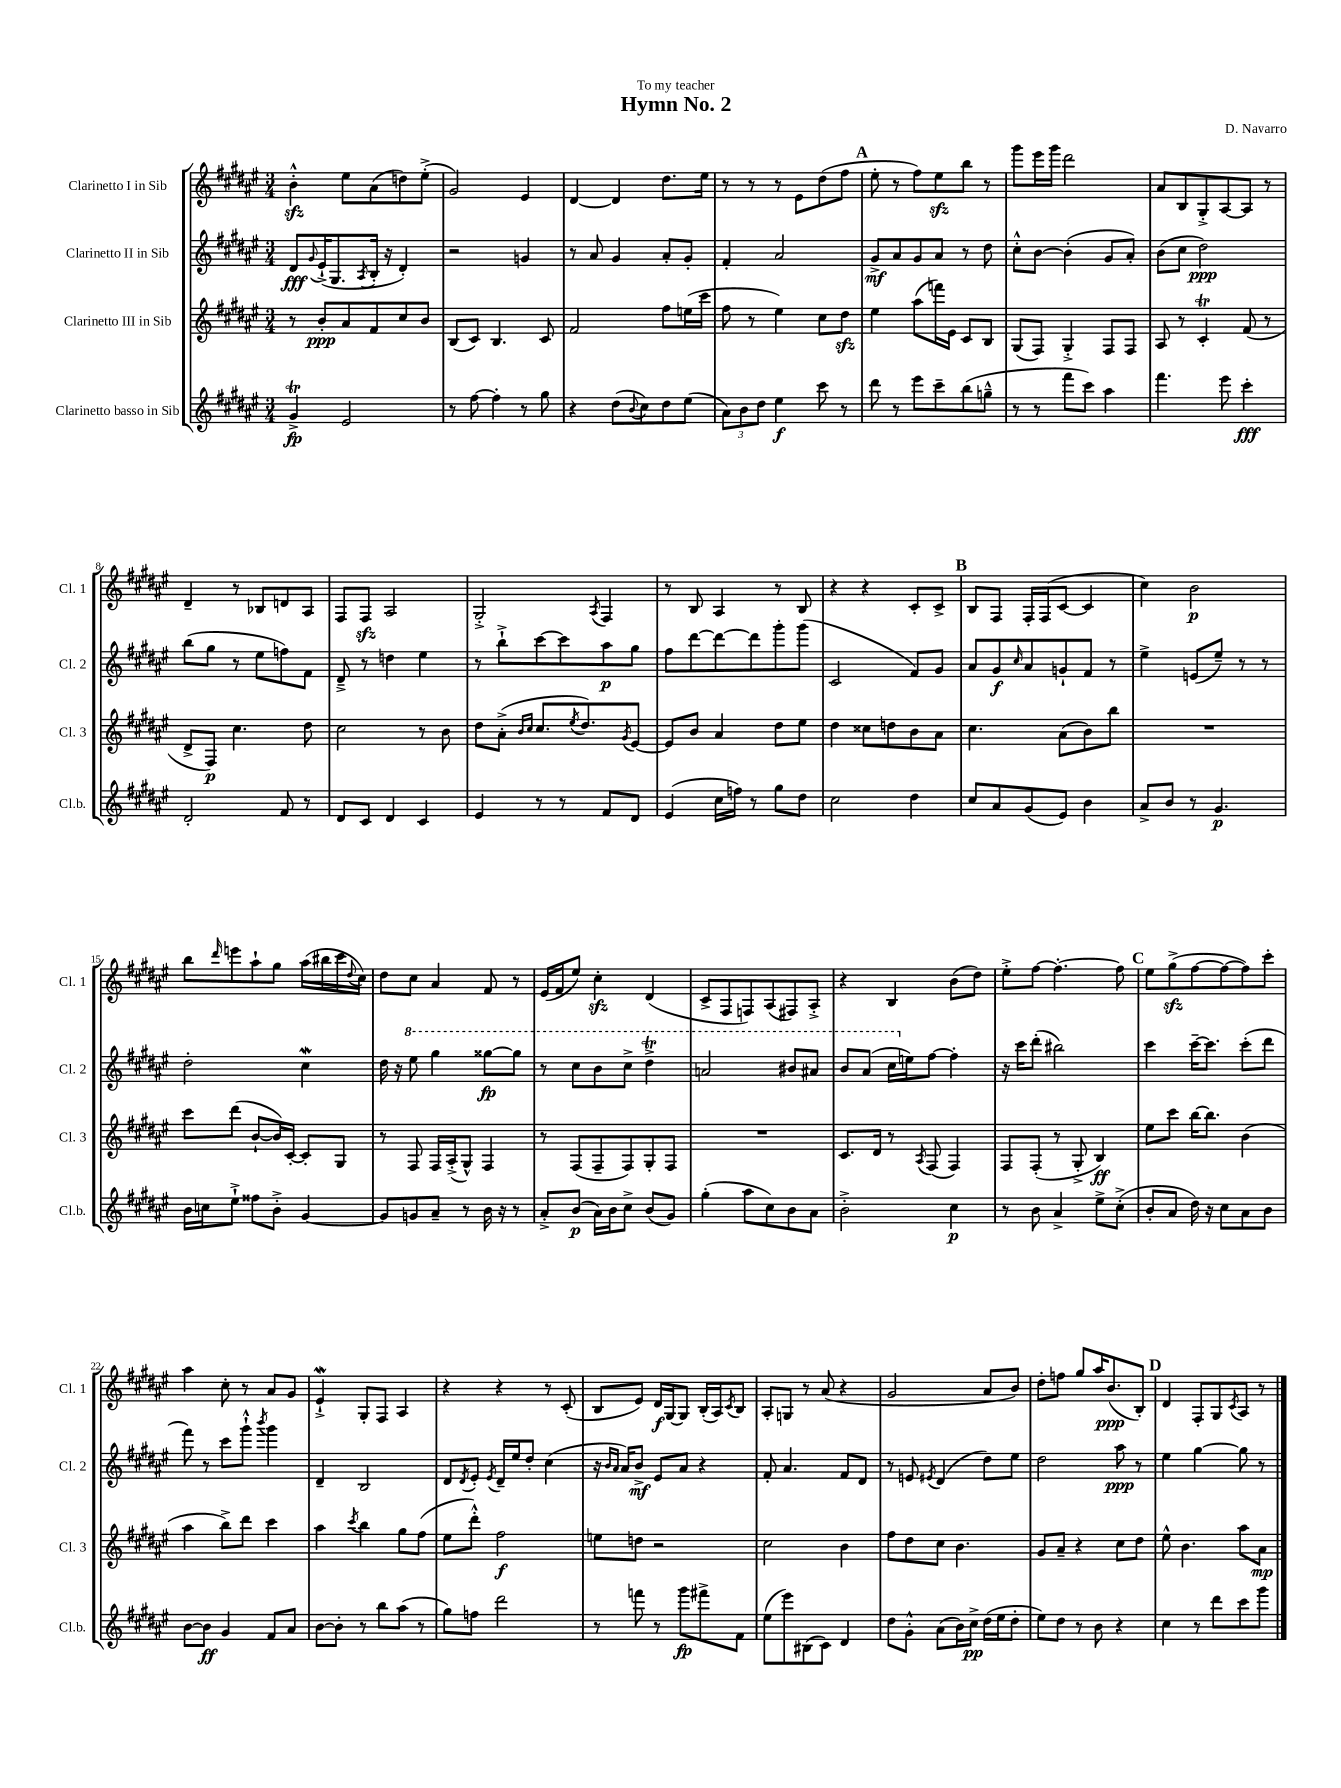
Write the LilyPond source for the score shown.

\header { title = "Hymn No. 2" composer = "D. Navarro" dedication = "To my teacher" }
<<
\new StaffGroup <<
\new Staff = "s0" \with { instrumentName = "Clarinetto I in Sib" shortInstrumentName = "Cl. 1" } {
    \clef treble \key fis \major \numericTimeSignature \time 3/4
    b'4-.-^\sfz eis''8 ais'8( d''8) eis''8-.->( |
    gis'2) eis'4 |
    dis'4~ dis'4 dis''8. eis''16 |
    r8 r8 r8 eis'8 dis''8( fis''8 |
    \mark \markup { \bold "A" } eis''8-. r8 fis''8) eis''8\sfz b''8 r8 |
    gis'''8 eis'''16 gis'''16 dis'''2 |
    ais'8 b8 gis8-.-> ais8~ ais8 r8 |
    dis'4-- r8 bes8 d'8 ais8 |
    fis8 fis8\sfz ais2 |
    gis2-.-> \acciaccatura { ais8 } fis4 |
    r8 b8 ais4 r8 b8 |
    r4 r4 cis'8-. cis'8-> |
    \mark \markup { \bold "B" } b8 fis8 fis16-. fis16( cis'8~ cis'4 |
    cis''4) b'2\p |
    b''8 \grace { dis'''16 } e'''8 ais''8-! gis''8 ais''16( bis''16 cis'''16 \appoggiatura { dis''8 } cis''16) |
    dis''8 cis''8 ais'4 fis'8 r8 |
    eis'16( fis'16 eis''8) cis''4-.\sfz dis'4( |
    cis'8-> fis8 f8) ais8( fis8) ais8-.-> |
    r4 b4 b'8( dis''8) |
    eis''8-.-> fis''8~ fis''4.~-. fis''8 |
    \mark \markup { \bold "C" } eis''8 gis''8->\sfz( fis''8~ fis''8~ fis''8) cis'''8-. |
    ais''4 cis''8-. r8 ais'8 gis'8 |
    eis'4-!->\mordent gis8-. fis8 ais4 |
    r4 r4 r8 cis'8-.( |
    b8 eis'8) dis'16\f gis16~ gis8 b16-.( ais16) \acciaccatura { cis'8 } b8 |
    ais8-. g8 r8 ais'8( r4 |
    gis'2 ais'8 b'8) |
    dis''8-. f''8 gis''8 ais''16 b'8.\ppp( b8-.) |
    \mark \markup { \bold "D" } dis'4 fis8-. gis8 \acciaccatura { cis'8 } ais8 r8 \bar "|." |
}
\new Staff = "s1" \with { instrumentName = "Clarinetto II in Sib" shortInstrumentName = "Cl. 2" } {
    \clef treble \key fis \major \numericTimeSignature \time 3/4
    dis'8\fff \appoggiatura { gis'8 } eis'16-!->( gis8. \acciaccatura { ais8 } b16-. r16 dis'4-.) |
    r2 g'4 |
    r8 ais'8 gis'4 ais'8-. gis'8-. |
    fis'4-. ais'2 |
    \mark \markup { \bold "A" } gis'8->\mf ais'8 gis'8 ais'8 r8 dis''8 |
    cis''8-.-^ b'8~ b'4-.( gis'8 ais'8-.) |
    b'8( cis''8 dis''2\ppp) |
    b''8( gis''8 r8 eis''8 f''8) fis'8 |
    dis'8---> r8 d''4 eis''4 |
    r8 b''8-!-> cis'''8~ cis'''8 ais''8\p gis''8 |
    fis''8 dis'''8~ dis'''8~ dis'''8 gis'''8-. gis'''8( |
    cis'2 fis'8) gis'8 |
    \mark \markup { \bold "B" } ais'8 gis'8\f \grace { cis''16 } ais'8 g'8-! fis'8 r8 |
    eis''4-> e'8( eis''8--) r8 r8 |
    dis''2-. cis''4\mordent |
    dis''16 r16 \ottava #1 eis'''8 gis'''4 gisis'''8~\fp gisis'''8 |
    r8 cis'''8 b''8 cis'''8-> dis'''4->\trill |
    a''2 bis''8 ais''8 |
    b''8 ais''8( cis'''16 \ottava #0 e''16) fis''8~ fis''4-. |
    r16 cis'''16 dis'''8-.( bis''2) |
    \mark \markup { \bold "C" } cis'''4 cis'''16~-- cis'''8. cis'''8-.( dis'''8 |
    fis'''8) r8 cis'''8 gis'''8-!-^ \acciaccatura { b'''8 } gis'''4 |
    dis'4-- b2 |
    dis'8 \acciaccatura { dis'8 } eis'8-. \acciaccatura { eis'8 } dis'16-- eis''16 dis''8-. cis''4( |
    r16 \grace { b'16 ais'16 } ais'16) b'8->\mf eis'8 ais'8 r4 |
    fis'8-. ais'4. fis'8 dis'8 |
    r8 e'8 \acciaccatura { eis'8 } dis'4( dis''8) eis''8 |
    dis''2 ais''8\ppp r8 |
    \mark \markup { \bold "D" } eis''4 gis''4~ gis''8 r8 \bar "|." |
}
\new Staff = "s2" \with { instrumentName = "Clarinetto III in Sib" shortInstrumentName = "Cl. 3" } {
    \clef treble \key fis \major \numericTimeSignature \time 3/4
    r8 b'8-.\ppp ais'8 fis'8 cis''8 b'8 |
    b8( cis'8) b4. cis'8 |
    fis'2 fis''8 e''16( cis'''16 |
    fis''8 r8 eis''4) cis''8 dis''8\sfz |
    \mark \markup { \bold "A" } eis''4 ais''8( f'''16) eis'16 cis'8 b8 |
    gis8( fis8) gis4-.-> fis8 fis8 |
    ais8 r8 cis'4-.\trill fis'8( r8 |
    dis'8-> fis8\p) cis''4. dis''8 |
    cis''2 r8 b'8 |
    dis''8 ais'8-.->( \grace { b'16 cis''16 } cis''8. \acciaccatura { eis''8 } dis''8.) \acciaccatura { gis'8 } eis'8~ |
    eis'8 b'8 ais'4 dis''8 eis''8 |
    dis''4 cisis''8 d''8 b'8 ais'8 |
    \mark \markup { \bold "B" } cis''4. ais'8( b'8) b''8 |
    R2. |
    cis'''8 dis'''8( b'8~-! b'16) cis'16~-. cis'8-. gis8 |
    r8 fis8 fis16 ais16-.->( gis8-^) fis4 |
    r8 fis8( fis8-- fis8) gis8-. fis8 |
    R2. |
    cis'8. dis'16 r8 \acciaccatura { ais8 } fis8( fis4) |
    fis8 fis8-.( r8 gis8-.-> b4\ff) |
    \mark \markup { \bold "C" } eis''8 cis'''8 b''16~ b''8. b'4( |
    ais''4 b''8->) dis'''8 cis'''4 |
    ais''4 \acciaccatura { cis'''8 } b''4 gis''8 fis''8( |
    eis''8 dis'''8-.-^) fis''2\f |
    e''8 d''8 r2 |
    cis''2 b'4 |
    fis''8 dis''8 cis''8 b'4. |
    gis'8 ais'8-- r4 cis''8 dis''8 |
    \mark \markup { \bold "D" } eis''8-^ b'4. ais''8 ais'8\mp \bar "|." |
}
\new Staff = "s3" \with { instrumentName = "Clarinetto basso in Sib" shortInstrumentName = "Cl.b." } {
    \clef treble \key fis \major \numericTimeSignature \time 3/4
    gis'4->\trill\fp eis'2 |
    r8 fis''8~ fis''4-. r8 gis''8 |
    r4 dis''8( \appoggiatura { b'8 } cis''8) dis''8 eis''8( |
    \tuplet 3/2 { ais'8) b'8 dis''8 } eis''4\f cis'''8 r8 |
    \mark \markup { \bold "A" } dis'''8 r8 eis'''8 cis'''8-- b''8( g''8---^ |
    r8 r8 fis'''8 cis'''8) ais''4 |
    fis'''4. eis'''8 cis'''4-.\fff |
    dis'2-. fis'8 r8 |
    dis'8 cis'8 dis'4 cis'4 |
    eis'4 r8 r8 fis'8 dis'8 |
    eis'4( cis''16 f''16) r8 gis''8 dis''8 |
    cis''2 dis''4 |
    \mark \markup { \bold "B" } cis''8 ais'8 gis'8( eis'8) b'4 |
    ais'8-> b'8 r8 gis'4.\p |
    b'16 c''16 eis''8-!-> fisis''8 b'8-.-> gis'4~ |
    gis'8 g'8 ais'8-- r8 b'16 r16 r8 |
    ais'8-.-> b'8\p( ais'16) b'16 cis''8-> b'8( gis'8) |
    gis''4-.( ais''8 cis''8) b'8 ais'8 |
    b'2-.-> cis''4\p |
    r8 b'8 ais'4-> eis''8-> cis''8-.->( |
    \mark \markup { \bold "C" } b'8-. ais'8 dis''16) r16 cis''8 ais'8 b'8 |
    b'8~ b'8\ff gis'4 fis'8 ais'8 |
    b'8~ b'8-. r8 b''8 ais''8( r8 |
    gis''8) f''8 dis'''2 |
    r8 f'''8 r8 gis'''8\fp fis'''8-> fis'8 |
    eis''8( eis'''8) bis8( cis'8) dis'4 |
    dis''8 gis'8-.-^ ais'8( b'16) cis''16->\pp dis''16( eis''16 dis''8-. |
    eis''8) dis''8 r8 b'8 r4 |
    \mark \markup { \bold "D" } cis''4 r8 dis'''8 cis'''8 gis'''8 \bar "|." |
}
>>
>>
